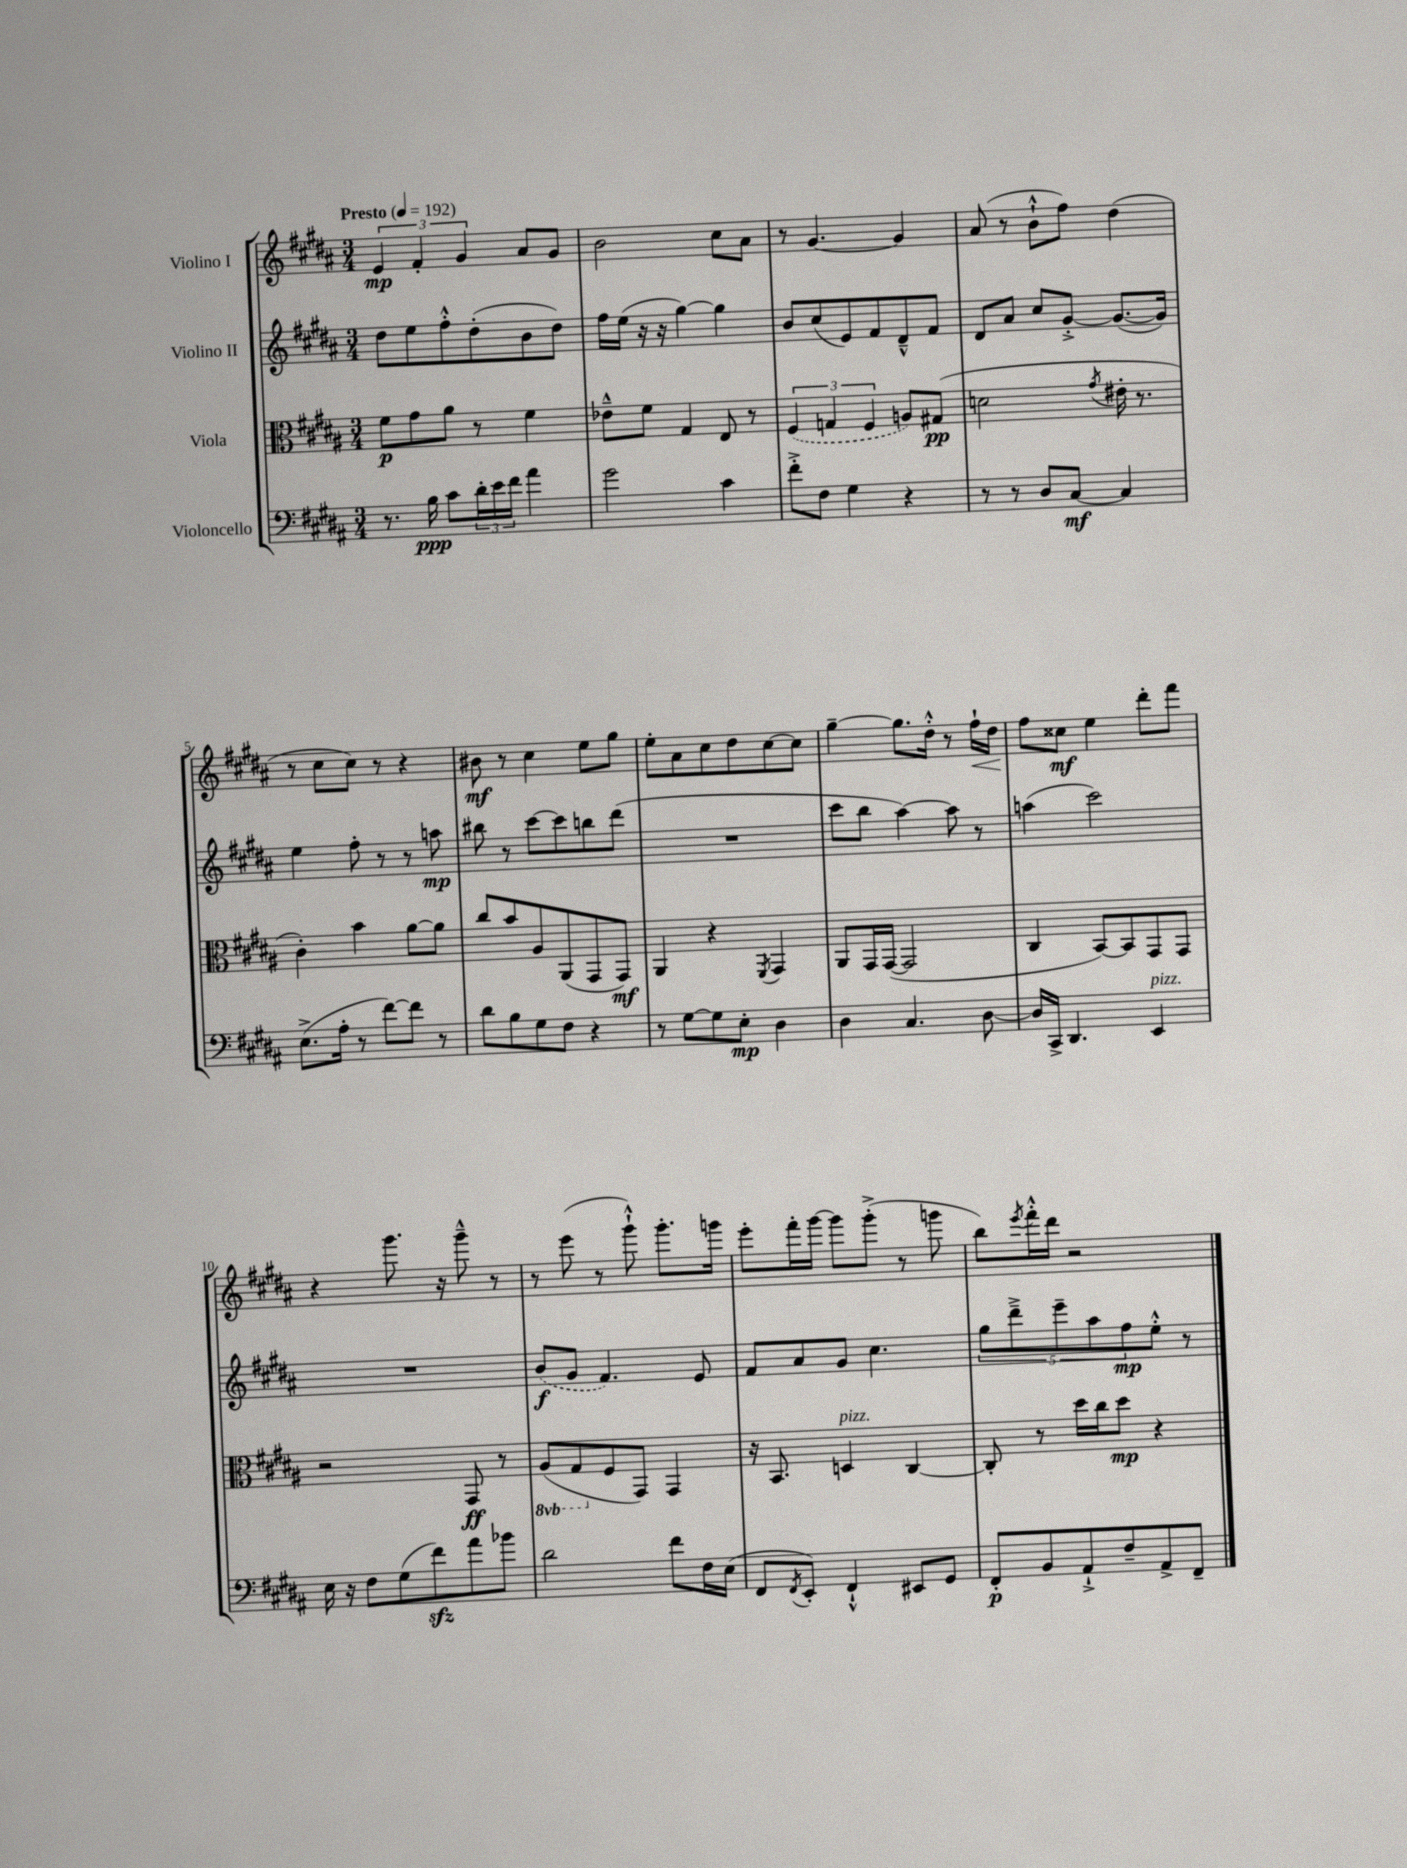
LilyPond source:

<<
\new StaffGroup <<
\new Staff = "s0" \with { instrumentName = "Violino I" } {
    \clef treble \key b \major \numericTimeSignature \time 3/4 \tempo "Presto" 4 = 192
    \tuplet 3/2 { e'4\mp fis'4-. gis'4 } ais'8 gis'8 |
    b'2 cis''8 ais'8 |
    r8 gis'4.~ gis'4 |
    ais'8( r8 b'8-!-^ fis''8) dis''4( |
    r8 cis''8 cis''8) r8 r4 |
    bis'8\mf r8 cis''4 e''8 gis''8 |
    e''8-. ais'8 cis''8 dis''8 cis''8~ cis''8 |
    gis''4~-- gis''8. dis''16-.-^ r8 fis''16-!\< dis''16 |
    fis''8\! cisis''8\mf e''4 dis'''8-. fis'''8 |
    r4 gis'''8. r16 gis'''8---^ r8 |
    r8 e'''8( r8 gis'''8-!-^) gis'''8.-. g'''16 |
    e'''8-. fis'''16-. gis'''16~ gis'''8 gis'''8-.->( r8 g'''8 |
    b''8) \acciaccatura { e'''8 } fis'''16-.-^ dis'''16 r2 \bar "|." |
}
\new Staff = "s1" \with { instrumentName = "Violino II" } {
    \clef treble \key b \major \numericTimeSignature \time 3/4
    dis''8 e''8 fis''8-.-^ dis''8-.( b'8 dis''8) |
    fis''16 e''16( r16 r16 gis''4~) gis''4 |
    b'8 cis''8( e'8) fis'8 dis'8---^ fis'8 |
    dis'8 ais'8 cis''8 gis'8~-.-> gis'8.~( gis'16) |
    e''4 fis''8-. r8 r8 a''8\mp |
    bis''8 r8 cis'''8~ cis'''8 b''8 dis'''8( |
    R2. |
    cis'''8 b''8 ais''4~) ais''8 r8 |
    a''4( cis'''2) |
    R2. |
    \once \slurDashed b'8\f( gis'8 fis'4.) e'8 |
    fis'8 ais'8 gis'8 cis''4. |
    \tuplet 5/4 { gis''8 dis'''8---> e'''8-- ais''8 fis''8\mp } e''8-.-^ r8 \bar "|." |
}
\new Staff = "s2" \with { instrumentName = "Viola" } {
    \clef alto \key b \major \numericTimeSignature \time 3/4 \set Staff.ottavationMarkups = #ottavation-simple-ordinals
    fis'8\p gis'8 ais'8 r8 fis'4 |
    ees'8---^ fis'8 gis4 e8 r8 |
    \tuplet 3/2 { \once \slurDashed fis4( g4 fis4 } a8) gis8\pp( |
    d'2 \acciaccatura { gis'8 } eis'16-. r8. |
    cis'4-.) b'4 ais'8~ ais'8 |
    cis''8 b'8 ais8 ais,8( gis,8 gis,8\mf) |
    ais,4 r4 \acciaccatura { fis,8 } gis,4 |
    ais,8 gis,16 gis,16~( gis,2 |
    cis4 b,8~) b,8 gis,8 gis,8 |
    r2 gis,8\ff r8 |
    \ottava #-1 ais,8( gis,8 \ottava #0 fis8 gis,8) gis,4 |
    r16 b,8. d4^\markup { \italic "pizz." } cis4~ |
    cis8-. r8 dis''16 cis''16 dis''8\mp r4 \bar "|." |
}
\new Staff = "s3" \with { instrumentName = "Violoncello" } {
    \clef bass \key b \major \numericTimeSignature \time 3/4
    r8. b16\ppp cis'8 \tuplet 3/2 { dis'16-. e'16 fis'16 } ais'4 |
    gis'2 cis'4 |
    fis'8-.-> fis8 gis4 r4 |
    r8 r8 dis8 cis8~\mf cis4 |
    e8.->( ais16-. r8 fis'8~) fis'8 r8 |
    dis'8 b8 gis8 fis8 r4 |
    r8 gis8~ gis8 e8-.\mp dis4 |
    dis4 cis4. dis8~ |
    dis16 cis,16-> dis,4. e,4^\markup { \italic "pizz." } |
    e16 r16 fis8 gis8( fis'8\sfz) ais'8 bes'8 |
    dis'2 fis'8 fis16 e16( |
    fis,8 \acciaccatura { fis,8 } e,8-.) fis,4-!-^ eis,8 gis,8 |
    fis,8-.\p b,8 ais,8-!-> fis8-- ais,8-> fis,8-- \bar "|." |
}
>>
>>
